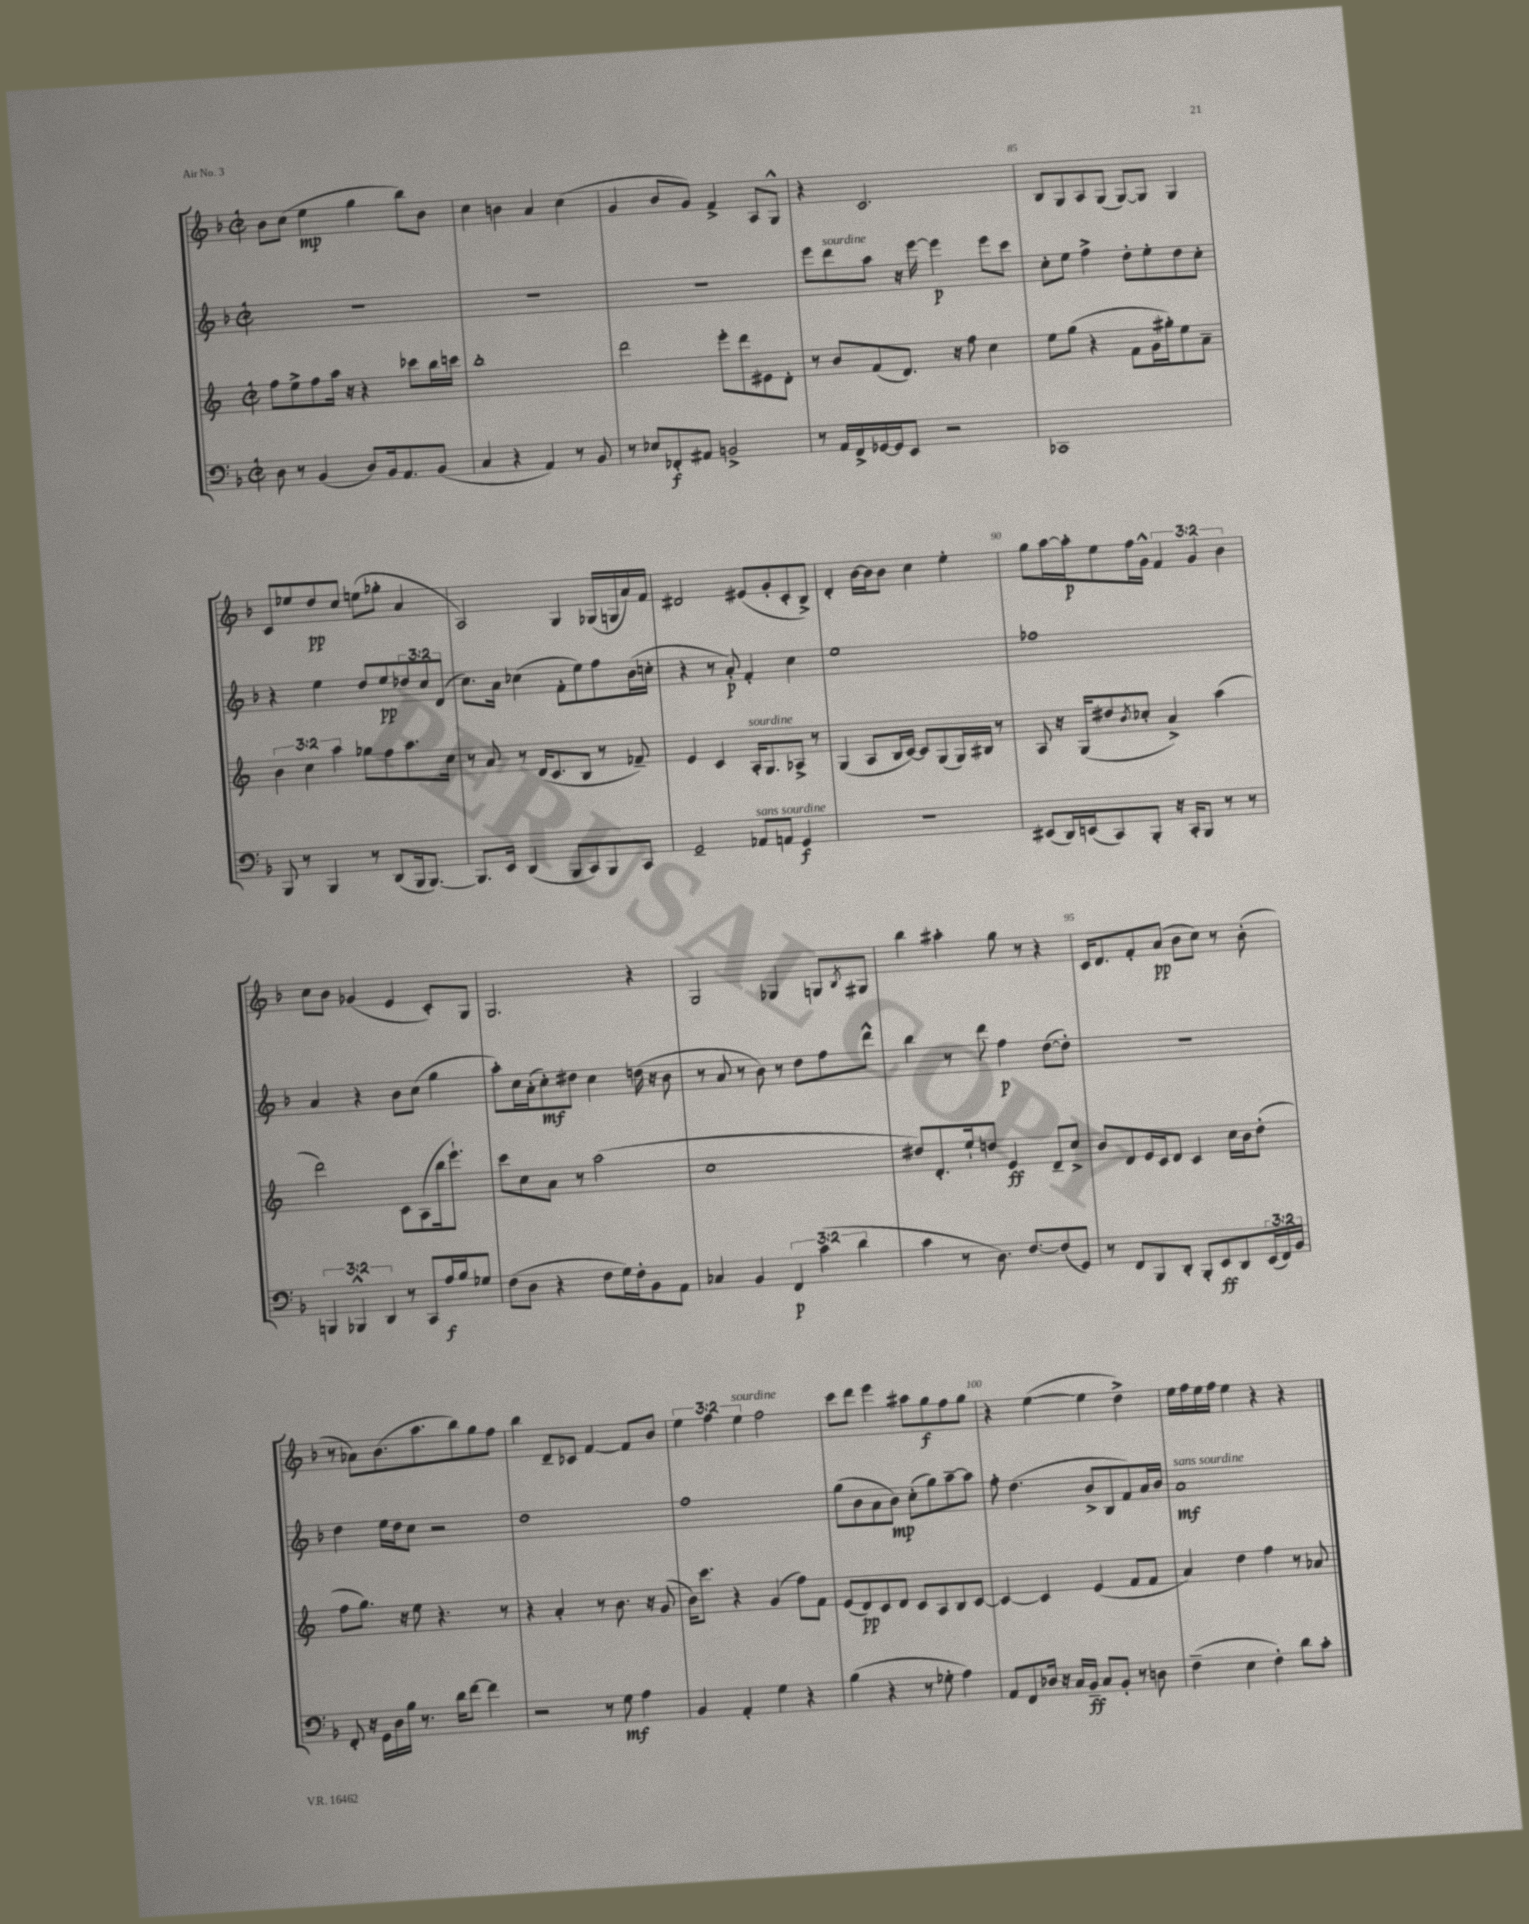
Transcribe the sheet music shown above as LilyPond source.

<<
\new StaffGroup <<
\new Staff = "s0" {
    \clef treble \key f \major \defaultTimeSignature \time 2/2 \override Staff.TupletNumber.text = #tuplet-number::calc-fraction-text
    bes'8 c''8( e''4\mp g''4 bes''8) bes'8 |
    c''4 b'4 a'4 c''4( |
    g'4 bes'8 g'8) f'4-> a8 g8-^ |
    r4 c'2. |
    bes8 g8 a8 g8( g8~) g8 g4 |
    c'8 ees''8 d''8\pp c''8 e''8( ges''8-. a'4 |
    a2) g4 ges16( g16 a'16) f'16 |
    dis'2 eis'8( g'8-. c'8-. bes8->) |
    d'4-. bes'16~ bes'16 bes'8 c''4 e''4-. |
    g''8 a''16~ a''16-.\p e''8 f''16 g'16-^ \tuplet 3/2 { f'4 g'4 bes'4 } |
    c''8 bes'8 ges'4( e'4 c'8-.) g8 |
    g2. r4 |
    g2 ges4 g8 \acciaccatura { bes8 } gis8 |
    bes''4 ais''4-. g''8 r8 r4 |
    c'16 d'8. f'8-. a'8\pp( bes'8 c''8) r8 bes'8-.( |
    r8 aes'8) bes'8.( a''8. bes''8) g''8 f''8 |
    bes''4 d'8-- ces'8 f'4~ f'8 bes'8 |
    \tuplet 3/2 { e''4 f''4 e''4^\markup { \italic "sourdine" } } f''2 |
    c'''8 d'''8 e'''4 ais''8 g''8\f f''8 g''8 |
    r4 e''4~( e''4 d''4->) |
    e''16 f''16 e''16 f''16 e''4 r4 r4 \bar "|." |
}
\new Staff = "s1" {
    \clef treble \key f \major \defaultTimeSignature \time 2/2 \override Staff.TupletNumber.text = #tuplet-number::calc-fraction-text
    R1 |
    R1 |
    R1 |
    e'''8 d'''8^\markup { \italic "sourdine" } a''8 r16 e'''16~ e'''4\p e'''8 c'''8 |
    c''8-. e''8 f''4-> d''8-. e''8-. d''8 c''8-. |
    r4 e''4 d''8 e''8\pp \tuplet 3/2 { des''8 c''8 d'8( } |
    c''8.) a'16 ces''4( f'8-. e''8) f''8 bes'16( c''16-. |
    r4 r8 a'8-.\p) f'4-. c''4 |
    e''1 |
    fes''1 |
    a'4 r4 bes'8 c''8( g''4 |
    a''8-.) c''16 a'16-.( c''8-.\mf) dis''8 c''4 d''16( r16 bes'8 |
    r8 a'8 r8 bes'8) r8 d''8 f''8 d'''8-^ |
    bes''4 r8 d'''8 f''4\p d''8~( d''8-.) |
    R1 |
    d''4 e''16 d''16 c''8 r2 |
    d''1 |
    f''1 |
    g''8( bes'8 a'8 bes'8\mp) c''8-.( g''8) a''8~-- a''8 |
    f''8-. d''4.( bes'8-> bes8 f'8) a'16 bes'16 |
    a'1\mf^\markup { \italic "sans sourdine" } \bar "|." |
}
\new Staff = "s2" {
    \clef treble \key c \major \defaultTimeSignature \time 2/2 \override Staff.TupletNumber.text = #tuplet-number::calc-fraction-text
    f''8 e''8-> f''8 a''16 r16 r4 ces'''8 b''16 c'''16 |
    b''1-. |
    d'''2 e'''8-. d'''8 eis'8 d'8-. |
    r8 b'8 f'8( d'8.) r16 f''8 c''4 |
    e''8 g''8( r4 f'8 g'16 gis''16-.) e''8 a'8-- |
    \tuplet 3/2 { b'4 c''4 a''4 } ges''8 f''8 a''8. c''16 |
    r8 a'8 r8 d'16( c'8. b8 r8 fes'8--) |
    e'4 c'4 a16-.^\markup { \italic "sourdine" } g8. aes8-> r8 |
    g4( a8 b16 c'16~) c'8 g8( g16) bis16 r8 |
    a8 r16 g16( dis''8 \acciaccatura { b'8 } ces''8-. a'4->) a''4( |
    d'''2) c'8 a8( b''16 e'''8.-!) |
    c'''8 c''8 a'8 r8 a''2( |
    c''1 |
    dis''8) d'8.-. e''16-! d''8 e'4\ff d'8-- c''8-> |
    b'8 d'8 e'16 c'16 d'8 c'4 c''16 b'16 d''8-.( |
    f''8 g''8.) r16 e''8 r4. r8 |
    r4 a'4-. r8 b'8. r16 g'8( |
    b'16) c'''8. r4 g'4( f''8) f'8 |
    e'8( d'8\pp) c'8 d'8 c'8 a8 b8 c'8~ |
    c'4~ c'4 e'4( f'8 f'8 |
    a'4) d''4 f''4 r8 aes'8 \bar "|." |
}
\new Staff = "s3" {
    \clef bass \key f \major \defaultTimeSignature \time 2/2 \override Staff.TupletNumber.text = #tuplet-number::calc-fraction-text
    d8 r8 bes,4( d8) bes,16 a,8. bes,8( |
    c4 r4 a,4) r8 bes,8 |
    r8 ees8 fes,8-.\f ais,8 b,2-> |
    r8 a,16 f,16-> ges,16~ ges,16 e,8 r2 |
    ces,1 |
    bes,,8 r8 bes,,4 r8 d,8( bes,,16 bes,,8.~) |
    bes,,8. e,16 d,4( bes,,8 c,8) bes,,8 c,8 |
    g,2-- aes,8^\markup { \italic "sans sourdine" } a,8 g,4\f |
    R1 |
    eis,8( d,16) e,16( c,8) bes,,8-. r16 c,16-. bes,,8 r8 r8 |
    \tuplet 3/2 { b,,4 bes,,4-^ d,4 } r8 c,8 a16\f bes16 ges8 |
    f8( d8 r4 f8 g16) f16-. bes,8 a,8 |
    ces4 bes,4 \tuplet 3/2 { f,4\p c'4( d'4 } |
    c'4 r8 d8.) f8.~ f8( g,8) |
    r8 f,8 bes,,8 d,8-. bes,,8-. e,8\ff d,8 \tuplet 3/2 { e,16( f,16) bes,16 } |
    f,8-. r16 g,16 d16 bes16 r8. d'16 f'8~ f'4 |
    r2 r8 g8\mf a4 |
    bes,4 a,4-. g4 r4 |
    bes4( r4 r8 ges8-. a4) |
    a,8 f,8 des16 r16 c16 bes,16--\ff c8 bes,8-. r8 d8 |
    f4--( e4 f4-.) d'8 c'8-. \bar "|." |
}
>>
>>
\layout { \context { \Score currentBarNumber = #81 \override BarNumber.break-visibility = ##(#f #t #t) barNumberVisibility = #(every-nth-bar-number-visible 5) } }
